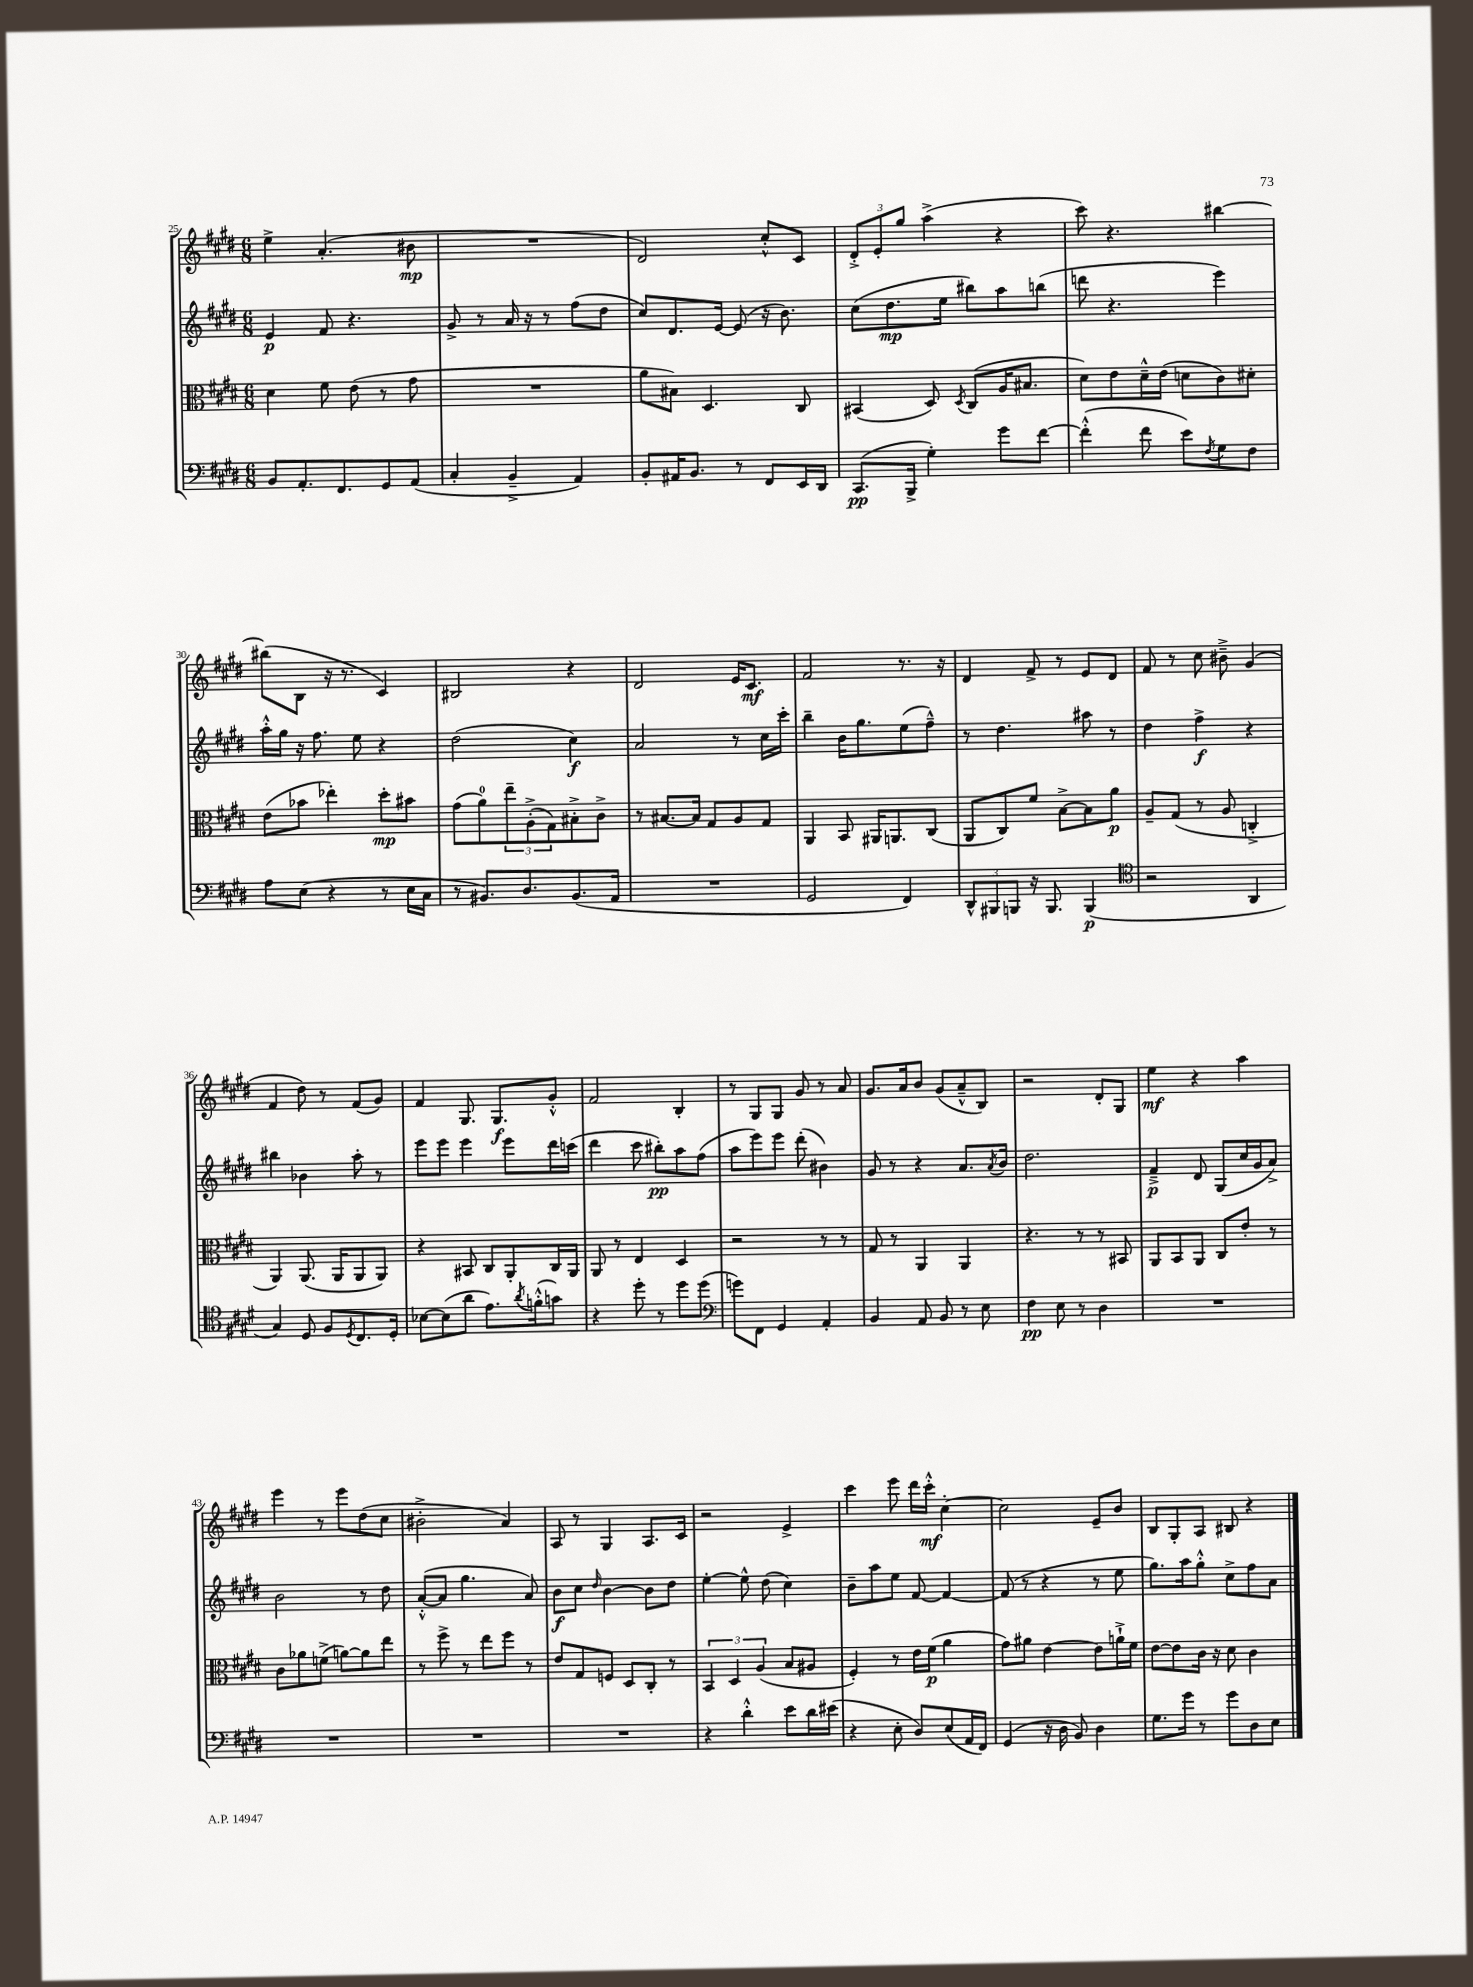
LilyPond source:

<<
\new StaffGroup <<
\new Staff = "s0" {
    \clef treble \key e \major \numericTimeSignature \time 6/8
    e''4-> a'4.-.( bis'8\mp |
    R2. |
    dis'2) cis''8-.-^ cis'8 |
    \tuplet 3/2 { dis'8-.-> e'8-. gis''8 } a''4->( r4 |
    cis'''8) r4. bis''4~ |
    bis''8( b8 r16 r8. cis'4) |
    bis2 r4 |
    dis'2 e'16 cis'8.\mf |
    fis'2 r8. r16 |
    dis'4 fis'8-> r8 e'8 dis'8 |
    fis'8 r8 cis''8 bis'8---> gis'4( |
    fis'4 dis''8) r8 fis'8( gis'8) |
    fis'4 gis8. gis8.\f gis'8-.-^ |
    fis'2 b4-. |
    r8 gis8 gis8 gis'8 r8 a'8 |
    gis'8. a'16 b'8 gis'8( a'8---^ b8) |
    r2 dis'8-. gis8 |
    e''4\mf r4 a''4 |
    e'''4 r8 e'''8 dis''8( cis''8 |
    bis'2-.-> a'4) |
    a8 r8 gis4 a8. cis'16 |
    r2 e'4-> |
    cis'''4 e'''8 dis'''16 cis'''16-.-^\mf cis''4~-. |
    cis''2 e'8-- b'8 |
    b8 gis8-. a8 bis8 r4 \bar "|." |
}
\new Staff = "s1" {
    \clef treble \key e \major \numericTimeSignature \time 6/8
    e'4\p fis'8 r4. |
    gis'8-> r8 a'16 r16 r8 fis''8( dis''8 |
    cis''8) dis'8. e'16~ e'8( r16 b'8.) |
    cis''8( dis''8.\mp e''16 bis''8) a''8 b''8( |
    d'''8 r4. e'''4) |
    a''16-.-^ gis''16 r16 fis''8. e''8 r4 |
    dis''2( cis''4\f) |
    a'2 r8 cis''16 cis'''16-. |
    b''4-- b'16 gis''8. e''8( fis''8---^) |
    r8 dis''4. ais''8 r8 |
    dis''4 fis''4->\f r4 |
    bis''4 bes'4 a''8-. r8 |
    e'''8 e'''8 e'''4 e'''8 dis'''16 c'''16( |
    dis'''4 cis'''8 bis''8-.\pp) a''8 fis''8( |
    a''8 e'''8) e'''8 dis'''8-.( bis'4) |
    gis'8 r8 r4 a'8. \acciaccatura { a'8 } b'16 |
    dis''2. |
    fis'4--->\p dis'8 gis8( cis''16 gis'16 a'8->) |
    b'2 r8 dis''8 |
    a'8~-.-^( a'8 gis''4. a'8) |
    b'8\f cis''8 \grace { dis''16 } b'4~ b'8 dis''8 |
    e''4~-. e''8-^ dis''8( cis''4) |
    b'8-- a''8 e''8 fis'8~ fis'4~ |
    fis'8( r8 r4 r8 e''8 |
    gis''8.) a''16 gis''8-.-^ cis''8-> fis''8 a'8 \bar "|." |
}
\new Staff = "s2" {
    \clef alto \key e \major \numericTimeSignature \time 6/8
    dis'4 fis'8 e'8( r8 gis'8 |
    R2. |
    a'8 bis8) dis4. cis8 |
    bis,4( dis8) \acciaccatura { dis8 } cis8( a16 bis8. |
    dis'8) e'8 dis'16---^ e'16( d'8 cis'8) dis'8-. |
    e'8( bes'8 ees''4-.) dis''8-.\mp bis'8 |
    gis'8( a'8-0) \tuplet 3/2 { e''8-- a8-.->( gis8) } bis8-.-> cis'8-> |
    r8 bis8.~ bis16 gis8 a8 gis8 |
    a,4 b,8 ais,16 a,8. cis8( |
    a,8 cis8) fis'8 b8~-> b8 a'8\p |
    a8-- gis8( r8 a8 c4-.-> |
    a,4) a,8.( a,16 a,8 a,8) |
    r4 bis,8 cis8 a,8-. cis16 a,16 |
    a,8 r8 e4 dis4 |
    r2 r8 r8 |
    gis8 r8 a,4 a,4 |
    r4. r8 r8 bis,8 |
    a,8 b,8 a,8 cis8 e'8-. r8 |
    cis'8 aes'8 f'8->( a'8~) a'8 e''8 |
    r8 fis''8-> r8 e''8 fis''8 r8 |
    e'8 gis8 f8 dis8 cis8-. r8 |
    \tuplet 3/2 { b,4 dis4 a4( } b8 ais8 |
    fis4-.) r8 e'16 fis'16\p( a'4 |
    gis'8) ais'8 e'4~ e'8 a'16-!-> fis'16 |
    e'8~ e'8 cis'16 r16 dis'8 cis'4 \bar "|." |
}
\new Staff = "s3" {
    \clef bass \key e \major \numericTimeSignature \time 6/8
    b,8 a,8.-. fis,8. gis,8 a,8( |
    cis4-. b,4---> a,4) |
    b,8-. ais,16 b,8. r8 fis,8 e,16 dis,16 |
    cis,8.\pp( b,,16-> gis4-.) gis'8 fis'8~ |
    fis'4-.-^( fis'8 e'8) \acciaccatura { fis8 } gis8 fis8 |
    a8 e8( r4 r8 e16 cis16 |
    r8 bis,8.) dis8. bis,8.( a,16 |
    R2. |
    gis,2 fis,4) |
    \tuplet 3/2 { dis,8-^ bis,,8 b,,8 } r16 b,,8. b,,4\p( |
    \clef tenor r2 a,4 |
    gis4) dis8 fis8 \acciaccatura { dis8 } cis8. dis16-. |
    bes8~ bes8( a'8 e'8.) \acciaccatura { a'8 } f'16-.-^( g'8) |
    r4 dis''8-. r8 dis''8 dis''8( |
    \clef bass g'8) fis,8 gis,4 a,4-. |
    b,4 a,8 b,8 r8 e8 |
    fis4\pp e8 r8 dis4 |
    R2. |
    R2. |
    R2. |
    R2. |
    r4 dis'4-.-^ e'8 dis'16 eis'16( |
    r4 e8-. dis8) e8( a,16 fis,16) |
    gis,4( r16 dis16 b,8) dis4 |
    gis8. gis'16 r8 gis'8 dis8 e8 \bar "|." |
}
>>
>>
\layout { \context { \Score currentBarNumber = #25 } }
